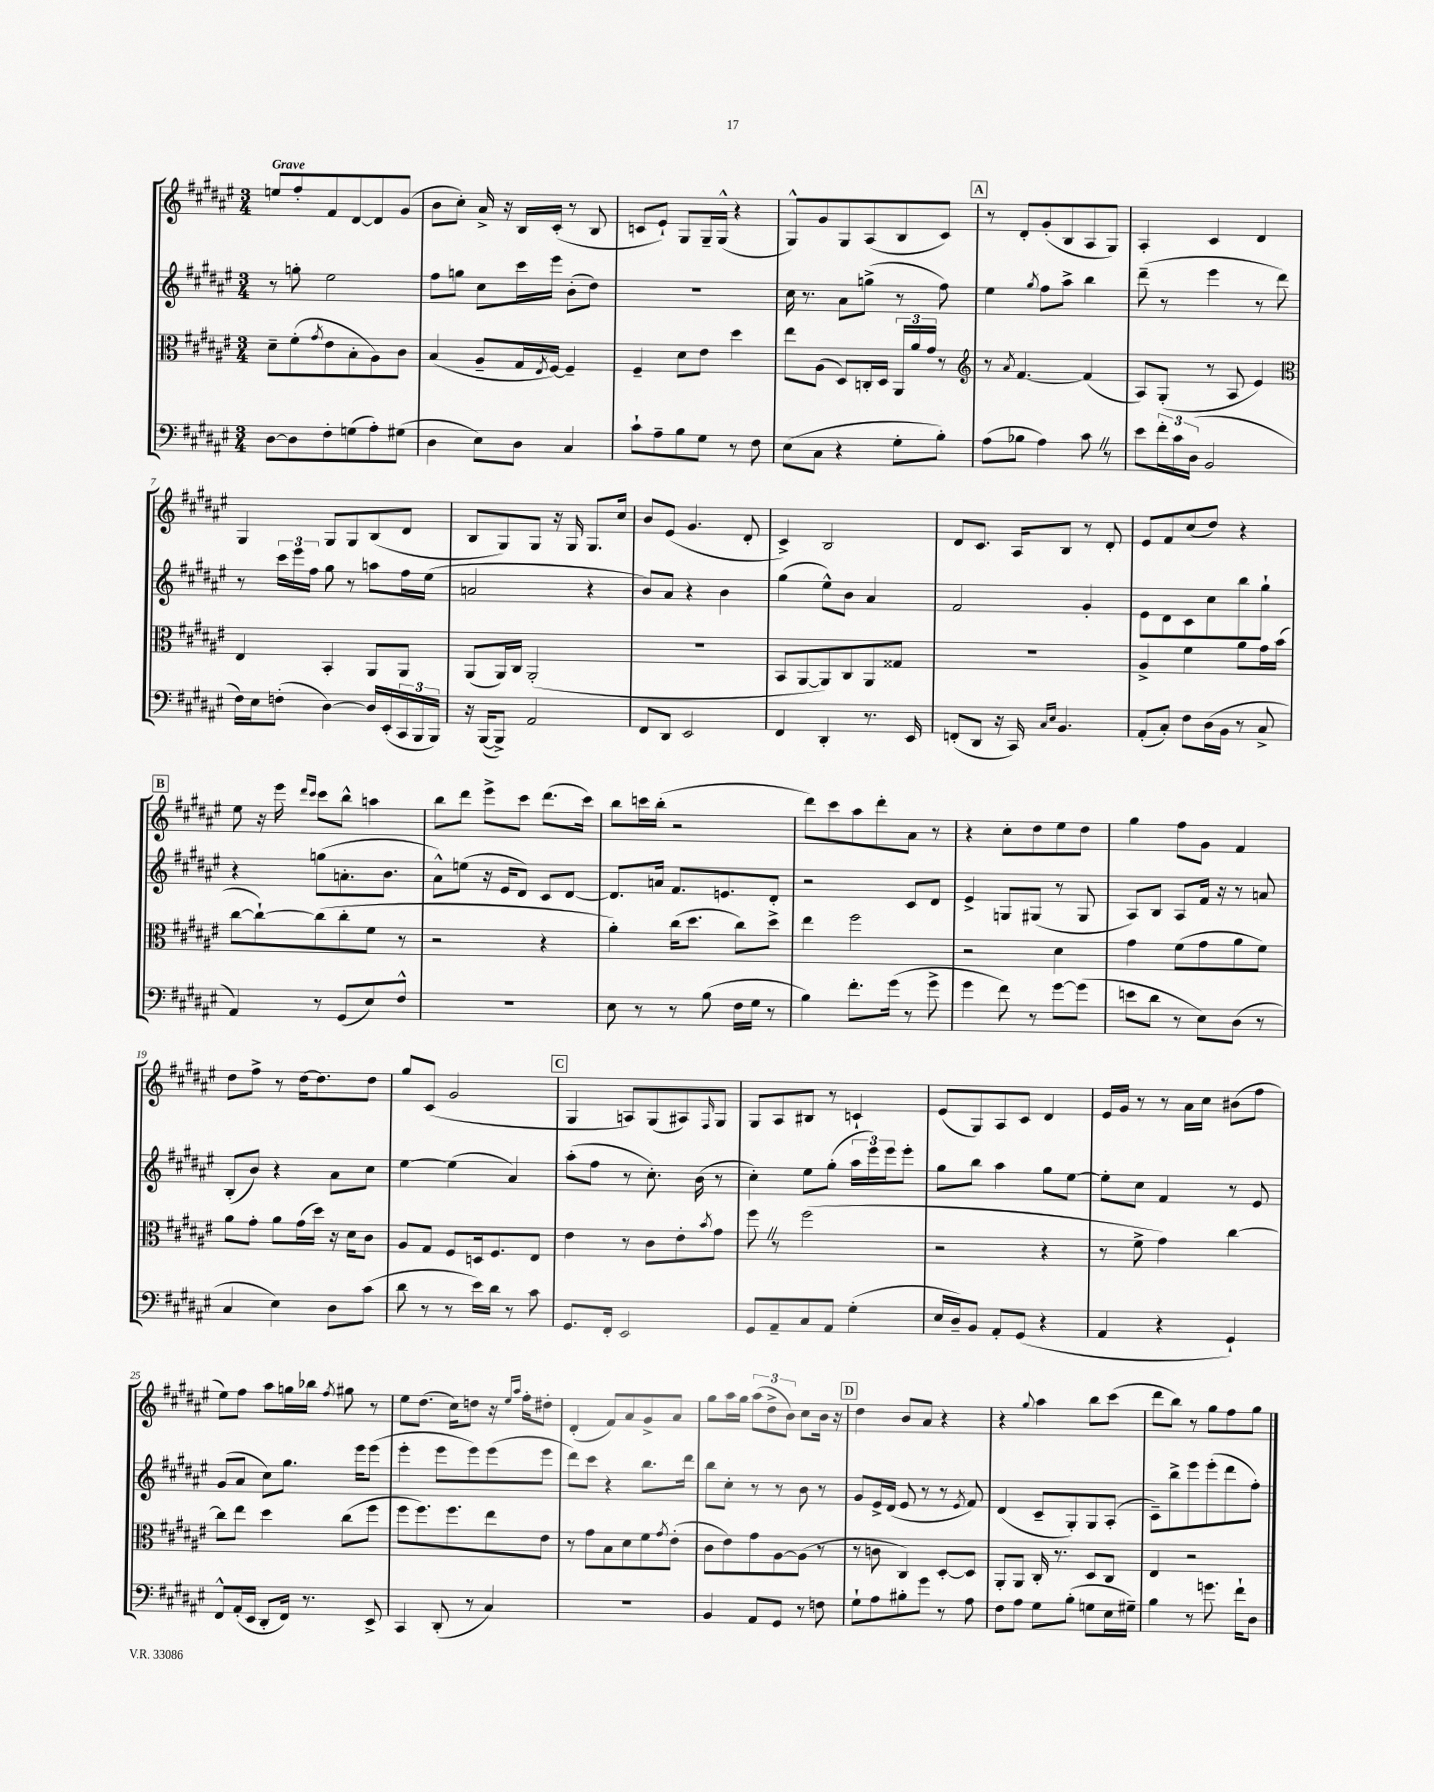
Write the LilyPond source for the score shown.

<<
\new StaffGroup <<
\new Staff = "s0" {
    \clef treble \key fis \major \numericTimeSignature \time 3/4 \tempo "Grave"
    e''8 fis''8-. fis'8 dis'8~ dis'8 gis'8( |
    b'8 cis''8-.) ais'16-> r16 b16 cis'16-.( r8 b8 |
    c'8 eis'8-!) gis8 gis16-- gis16-^( r4 |
    gis8-^) gis'8 gis8 ais8( b8 cis'8) |
    \mark \markup { \box "A" } r8 dis'8-. gis'8-.( b8 ais8 gis8) |
    ais4-. cis'4 dis'4 |
    gis4 gis8 gis8 b8( dis'8 |
    b8 gis8) gis8 r16 gis16 gis8. cis''16 |
    b'8 eis'8( gis'4. dis'8-. |
    cis'4->) b2 |
    dis'8 cis'8. ais16 b8 r8 dis'8-. |
    eis'8 fis'8 cis''8( dis''8) r4 |
    \mark \markup { \box "B" } eis''8 r16 eis'''16 \grace { dis'''16 cis'''16 } cis'''8 b''8-^ a''4 |
    b''8 dis'''8 eis'''8-> cis'''8 dis'''8.( cis'''16) |
    b''8 c'''16 b''16-.( r2 |
    dis'''8) cis'''8 ais''8 dis'''8-. ais'8 r8 |
    r4 cis''8-. dis''8 eis''8 dis''8 |
    gis''4 fis''8 gis'8 fis'4 |
    dis''8 fis''8-> r8 dis''16~ dis''8. dis''8 |
    gis''8 cis'8( gis'2 |
    \mark \markup { \box "C" } gis4 a8) gis8( ais8) \grace { fis16 } gis8 |
    gis8 ais8 bis8 r8 c'4-! |
    eis'8( gis8) ais8 cis'8 dis'4 |
    eis'16 gis'16 r8 r8 ais'16 cis''16 bis'8( fis''8 |
    eis''8) fis''8 ais''8 g''16 bes''16 \acciaccatura { fis''8 } gis''8 r8 |
    eis''8 dis''8.( cis''16) d''8 r16 \grace { eis''16 ais''16 } fis''16-. dis''8-. |
    dis'4-.( fis'8) ais'8 gis'8-> ais'8 |
    gis''8 ais''16 gis''16 \tuplet 3/2 { ais''8( dis''8-> b'8) } cis''8 b'16 r16 |
    \mark \markup { \box "D" } dis''4 b'8 ais'8 r4 |
    r4 \appoggiatura { gis''8 } ais''4 b''8 cis'''8( |
    dis'''8 b''8) r8 gis''8 fis''8 gis''8 \bar "|." |
}
\new Staff = "s1" {
    \clef treble \key fis \major \numericTimeSignature \time 3/4
    r8 g''8-. eis''2 |
    fis''8 g''8 cis''8 cis'''16 eis'''16 b'8-.( dis''8) |
    R2. |
    cis''16 r8. ais'8 g''8->( r8 fis''8) |
    \mark \markup { \box "A" } eis''4 \acciaccatura { gis''8 } fis''8 ais''8-> b''4 |
    dis'''8--( r8 eis'''4 r8 dis'''8) |
    r8 \tuplet 3/2 { cis'''16 eis'''16 fis''16 } gis''8 r8 a''8 fis''16 eis''16( |
    a'2 r4 |
    b'8) ais'8 r4 b'4 |
    gis''4( eis''8-^) b'8 ais'4 |
    fis'2 gis'4-. |
    eis'8 dis'8 cis'8 cis''8 b''8 gis''8-! |
    \mark \markup { \box "B" } r4 g''8( a'8.-. b'8. |
    ais'8-^) e''8( r16 eis'16 dis'8) cis'8 dis'8~ |
    dis'8. a'16 fis'8. e'8. dis'8-. |
    r2 cis'8 dis'8 |
    eis'4-> g8 gis8( r8 gis8 |
    ais8) b8 ais8 fis'16 r16 r8 a'8 |
    b8-.( b'8) r4 ais'8 cis''8 |
    eis''4~ eis''4( ais'4) |
    \mark \markup { \box "C" } ais''8-.( fis''8 r8 cis''8.-.) b'16( r8 |
    cis''4-.) eis''8 gis''8-.( \tuplet 3/2 { ais''16 eis'''16) eis'''16 } eis'''8-. |
    gis''8 b''8 ais''4 gis''8 eis''8~ |
    eis''8-. cis''8 fis'4 r8 eis'8 |
    gis'8( ais'8 cis''8) gis''8. eis'''16 eis'''8( |
    eis'''4-. eis'''8 eis'''8) eis'''8( eis'''8 |
    dis'''8) cis'''8 r4 b''8. dis'''16 |
    b''8 cis''8-. r8 r8 b'8 r8 |
    \mark \markup { \box "D" } gis'8 eis'16-> dis'16( eis'8 r8 r8 \acciaccatura { eis'8 } fis'8) |
    dis'4( cis'8-- gis8-.) gis8 ais8-.( |
    cis'8--) b''8-> eis'''8 eis'''8-.( dis'''8 fis''8-.) \bar "|." |
}
\new Staff = "s2" {
    \clef alto \key fis \major \numericTimeSignature \time 3/4
    dis'8-- fis'8-.( \acciaccatura { gis'8 } eis'8 b8-. ais8) cis'8 |
    b4( ais8-- gis16 \acciaccatura { eis8 } fis16~) fis4-- |
    fis4-- dis'8 eis'8 dis''4 |
    eis''8 ais8( dis8) c16-. dis16 \tuplet 3/2 { ais,16 ais'16 gis'16 } r8 |
    \mark \markup { \box "A" } \clef treble r8 \acciaccatura { ais'8 } fis'4.~ fis'4( |
    ais8) gis8-.( r8 ais8 eis'4) |
    \clef alto eis4 b,4-. ais,8 ais,8 |
    ais,8( ais,16) cis16 ais,2-.( |
    R2. |
    b,8 ais,8~ ais,8) cis8 ais,8 gisis8 |
    R2. |
    ais4-> fis'4 ais'8 gis'16 b'16( |
    \mark \markup { \box "B" } cis''8~ cis''8~-!) cis''8( cis''8-. fis'8 r8 |
    r2 r4 |
    ais'4-.) cis''16( dis''8. cis''8) dis''8-> |
    eis''4 fis''2 |
    r2 dis'4 |
    gis'4 fis'8( gis'8 ais'8 fis'8) |
    ais'8 gis'8-. ais'8 gis'16( dis''16) r16 dis'16 cis'8 |
    ais8 gis8 fis8 d16 fis8. eis8 |
    \mark \markup { \box "C" } eis'4 r8 cis'8 eis'8-. \acciaccatura { b'8 } gis'8 |
    fis''8 \once \override BreathingSign.text = \markup { \musicglyph "scripts.caesura.straight" } \breathe r8 fis''2( |
    r2 r4 |
    r8 fis'8-> gis'4) cis''4~ |
    cis''8 eis''8 dis''4 cis''8( fis''8 |
    fis''8 fis''8.) fis''8. eis''8 eis'8 |
    r8 gis'8 b8 dis'8 fis'8 \acciaccatura { gis'8 } eis'8-.( |
    cis'8 eis'8) gis'8 ais8~ ais8( r8 |
    \mark \markup { \box "D" } r8 c'8 cis4) dis8~-. dis8 |
    ais,8-. ais,8 cis16-. r8. dis8 cis8 |
    eis4 r2 \bar "|." |
}
\new Staff = "s3" {
    \clef bass \key fis \major \numericTimeSignature \time 3/4
    dis8~ dis8 fis8-. g8( ais8-.) gis8( |
    dis4 eis8) dis8 cis4 |
    cis'8-! ais8-- b8 gis8 r8 fis8 |
    eis8( cis8 r4 gis8-. b8-.) |
    \mark \markup { \box "A" } ais8( bes8 ais4) cis'8 \once \override BreathingSign.text = \markup { \musicglyph "scripts.caesura.straight" } \breathe r8 |
    eis'8 \tuplet 3/2 { fis'16-. cis'16 dis16( } b,2 |
    fis16) eis16 f8-.( dis4~) dis16 eis,16-.( \tuplet 3/2 { cis,16 b,,16 b,,16) } |
    r16 b,,16~( b,,8->) ais,2 |
    fis,8 dis,8 eis,2 |
    fis,4 dis,4-. r8. eis,16 |
    f,8-.( dis,8 r16 cis,16) \grace { cis16 eis16 } b,4. |
    ais,8-.( cis8-.) fis8 dis16( b,16 r8 cis8-> |
    \mark \markup { \box "B" } ais,4) r8 gis,8( eis8) fis8-^ |
    R2. |
    eis8 r8 r8 b8( fis16 gis16 r8 |
    b4) fis'8.-. gis'16( r8 gis'8-> |
    gis'4 fis'8) r8 gis'8~ gis'8( |
    e'8 dis'8 r8 eis8) dis8( r8 |
    cis4 eis4) dis8 cis'8( |
    dis'8 r8 r8 eis'16) dis'16 r8 cis'8 |
    \mark \markup { \box "C" } gis,8. fis,16-. eis,2 |
    gis,8 ais,8-- cis8 ais,8 gis4-.( |
    eis16 dis16--) b,8 ais,8-. gis,8( r4 |
    ais,4 r4 gis,4-!) |
    fis,8-^ ais,16-.( eis,16 dis,8-. fis,16) r8. eis,8-> |
    cis,4 dis,8-.( r8 cis4) |
    R2. |
    b,4 ais,8 gis,8 r8 f8 |
    \mark \markup { \box "D" } gis8-! ais8 bis8-. gis'8 r8 ais8 |
    fis8 ais8 gis8 b8-.( g8 eis16 gis16--) |
    b4 r8 g'8. fis'16-! dis8 \bar "|." |
}
>>
>>
